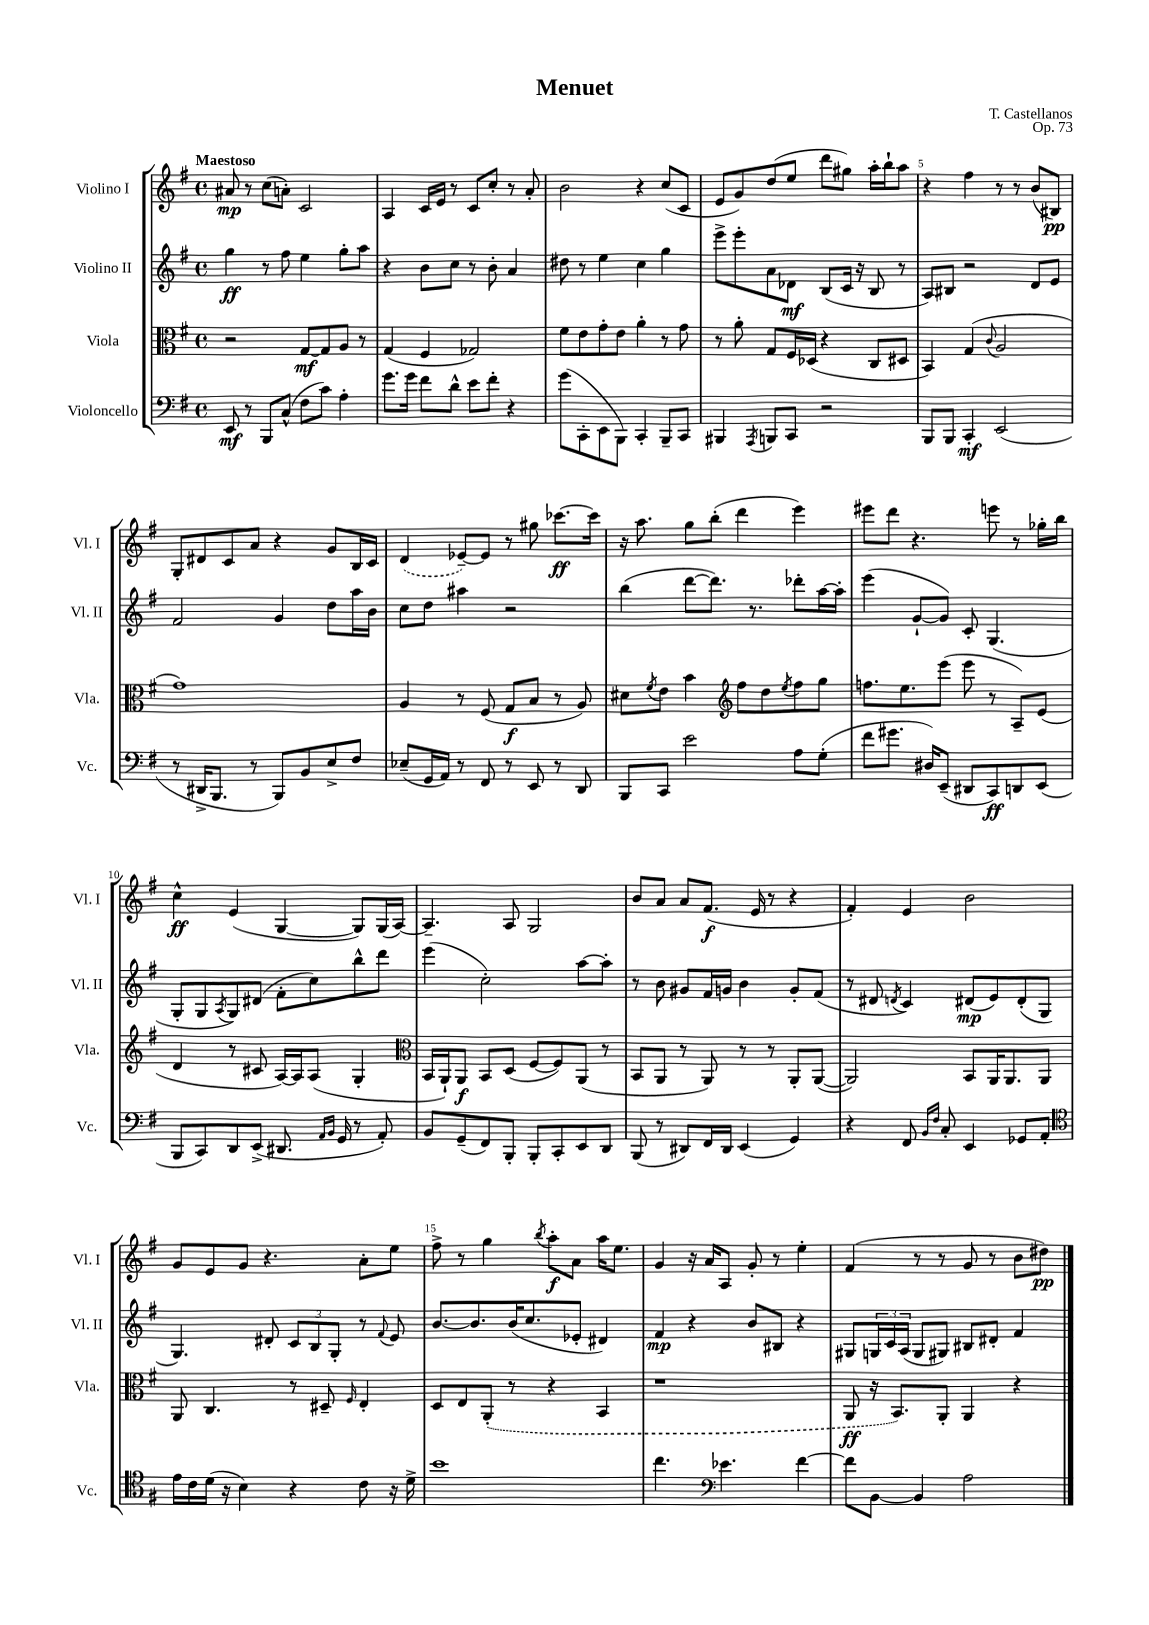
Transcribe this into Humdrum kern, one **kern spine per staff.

**kern	**dynam	**kern	**dynam	**kern	**dynam	**kern	**dynam
*part4	*part4	*part3	*part3	*part2	*part2	*part1	*part1
*staff4	*staff4	*staff3	*staff3	*staff2	*staff2	*staff1	*staff1
*I"Violoncello	*	*I"Viola	*	*I"Violino II	*	*I"Violino I	*
*I'Vc.	*	*I'Vla.	*	*I'Vl. II	*	*I'Vl. I	*
*clefF4	*	*clefC3	*	*clefG2	*	*clefG2	*
*k[f#]	*	*k[f#]	*	*k[f#]	*	*k[f#]	*
*M4/4	*	*M4/4	*	*M4/4	*	*M4/4	*
*met(c)	*	*met(c)	*	*met(c)	*	*met(c)	*
=1	=1	=1	=1	=1	=1	=1	=1
!	!	!	!	!	!	!LO:TX:a:B:t=Maestoso	!
8EE/	mf	2r	.	4gg\	ff	8a#X/	mp
8r	.	.	.	.	.	8r	.
8BBB/L	.	.	.	8r	.	(8cc\L	.
(8C^^/J	.	.	.	8ff#\	.	8an'\J)	.
8F#\L	.	[8G/L	mf	4ee\	.	2c/	.
8c\J)	.	8G/]	.	.	.	.	.
4A'\	.	8A/J	.	8gg'\L	.	.	.
.	.	8r	.	8aa\J	.	.	.
=2	=2	=2	=2	=2	=2	=2	=2
8.g\L	.	(4G/	.	4r	.	4A/	.
16g\Jk	.	.	.	.	.	.	.
8f#\L	.	4F#/	.	8b\L	.	16c/LL	.
.	.	.	.	.	.	16e/JJ	.
8d^^\J	.	.	.	8cc\J	.	8r	.
8e\L	.	2G-X/)	.	8r	.	8c/L	.
8f#'\J	.	.	.	8b'\	.	8cc'/J	.
4r	.	.	.	4a/	.	8r	.
.	.	.	.	.	.	8a'/	.
=3	=3	=3	=3	=3	=3	=3	=3
(8g\L	.	8f#\L	.	8dd#X\	.	2b\	.
8CC'\	.	8e\	.	8r	.	.	.
8EE\	.	8g'\	.	4ee\	.	.	.
8BBB\J)	.	8e\J	.	.	.	.	.
4CC'/	.	4a'\	.	4cc\	.	4r	.
8BBB~/L	.	8r	.	4gg\	.	(8cc/L	.
8CC/J	.	8g\	.	.	.	8c/J	.
=4	=4	=4	=4	=4	=4	=4	=4
4BBB#X/	.	8r	.	8eee^\L	.	8e/L	.
.	.	8a'\	.	8eee'\	.	8g/)	.
8qAAA/	.	.	.	.	.	.	.
8BBBn/L	.	8G/L	.	8a\	.	(8dd/	.
8CC/J	.	16F#/L	.	8d-X\J	mf	8ee/J	.
.	.	(16D-X/JJ	.	.	.	.	.
2r	.	4r	.	(8B/L	.	8ddd\L	.
.	.	.	.	16c/Jk	.	8gg#X\J)	.
.	.	.	.	16r	.	.	.
.	.	8C/L	.	8B/	.	16aa'\LL	.
.	.	.	.	.	.	16bb`\J	.
.	.	8D#X/J	.	8r	.	8aa\J	.
=5	=5	=5	=5	=5	=5	=5	=5
8BBB/L	.	4BB/)	.	8A/L)	.	4r	.
8BBB/J	.	.	.	8B#X/J	.	.	.
4CC'/	mf	(4G/	.	2r	.	4ff#\	.
.	.	8qqc/	.	.	.	.	.
(2EE/	.	2A/	.	.	.	8r	.
.	.	.	.	.	.	8r	.
.	.	.	.	8d/L	.	(8b/L	.
.	.	.	.	8e/J	.	8B#X/J)	pp
!!LO:LB:g=z
=6	=6	=6	=6	=6	=6	=6	=6
8r	.	1g)	.	2f#/	.	8G'/L	.
16DD#X^/KL	.	.	.	.	.	8d#X/	.
8.BBB/J	.	.	.	.	.	.	.
.	.	.	.	.	.	8c/	.
8r	.	.	.	.	.	8a/J	.
8BBB/L)	.	.	.	4g/	.	4r	.
8BB/	.	.	.	.	.	.	.
8E^/	.	.	.	8dd\L	.	8g/L	.
8F#/J	.	.	.	16aa\L	.	16B/L	.
.	.	.	.	16b\JJ	.	16c/JJ	.
=7	=7	=7	=7	=7	=7	=7	=7
(8E-X~/L	.	4A/	.	8cc\L	.	(4d/	.
16GG/L	.	.	.	8dd\J	.	.	.
16AA/JJ)	.	.	.	.	.	.	.
8r	.	8r	.	4aa#X\	.	[8e-X~/L)	.
8FF#/	.	(8F#/	.	.	.	8e-/J]	.
8r	.	8G/L	f	2r	.	8r	.
8EE/	.	8B/J	.	.	.	8gg#X\	.
8r	.	8r	.	.	.	[8.ccc-X\L	ff
8DD/	.	8A/)	.	.	.	.	.
.	.	.	.	.	.	16ccc-\Jk]	.
=8	=8	=8	=8	=8	=8	=8	=8
8BBB/L	.	8d#X\L	.	(4bb\	.	16r	.
.	.	.	.	.	.	8.aa\	.
.	.	8qf#/	.	.	.	.	.
8CC/J	.	8e\J	.	.	.	.	.
2e\	.	4b\	.	[8ddd\L	.	8gg\L	.
.	.	.	.	8.ddd\J])	.	(8bb'\J	.
*	*	*clefG2	*	*	*	*	*
.	.	8ff#\L	.	.	.	4ddd\	.
.	.	.	.	8.r	.	.	.
.	.	8dd\	.	.	.	.	.
.	.	8qee/	.	.	.	.	.
8A\L	.	8ff#\	.	8ddd-X'\L	.	4eee\)	.
(8G'\J	.	8gg\J	.	[16aa\L	.	.	.
.	.	.	.	16aa'\JJ]	.	.	.
=9	=9	=9	=9	=9	=9	=9	=9
8f#\L	.	8.ffn\L	.	(4eee\	.	8eee#X\L	.
8.g#X\J	.	.	.	.	.	8ddd\J	.
.	.	8.ee\	.	.	.	.	.
.	.	.	.	[8g`/L	.	4.r	.
16D#X/KL)	.	.	.	.	.	.	.
(8EE~/J	.	(8eee\J	.	8g/J])	.	.	.
8DD#X/L	.	8eee\	.	8c'/	.	.	.
8CC/)	ff	8r	.	(4.G/	.	8eeen\	.
8DDn/	.	8A~/L)	.	.	.	8r	.
(8EE/J	.	(8e/J	.	.	.	16gg-X'\LL	.
.	.	.	.	.	.	16bb\JJ	.
!!LO:LB:g=z
=10	=10	=10	=10	=10	=10	=10	=10
8BBB/L	.	4d/	.	8G'/L	.	4cc^^\	ff
8CC/)	.	.	.	8G/	.	.	.
.	.	.	.	8qA/	.	.	.
8DD/	.	8r	.	8G/)	.	(4e/	.
(8EE^/J	.	8c#X/	.	(8d#X/J	.	.	.
8.DD#X/	.	[16A/LL)	.	8f#'\L	.	[4G/	.
.	.	16A/J]	.	.	.	.	.
.	.	(8A/J	.	8cc\)	.	.	.
16qqAA/LL	.	.	.	.	.	.	.
16qqBB/JJ	.	.	.	.	.	.	.
16GG/	.	.	.	.	.	.	.
8r	.	4G'/	.	8bb^^\	.	8G/L])	.
8AA'/)	.	.	.	8ddd\J	.	(16G/L	.
.	.	.	.	.	.	[16A/JJ)	.
=11	=11	=11	=11	=11	=11	=11	=11
*	*	*clefC3	*	*	*	*	*
8BB/L	.	16BB/LL	.	(4eee\	.	4.A~/]	.
.	.	16AA`/J)	.	.	.	.	.
(8GG~/	.	8AA/J	f	.	.	.	.
8FF#/)	.	8BB/L	.	2cc'\)	.	.	.
8BBB'/J	.	(8D/J	.	.	.	8A/	.
8BBB'/L	.	[8F#/L	.	.	.	2G/	.
8CC'/	.	8F#/])	.	.	.	.	.
8EE/	.	(8AA/J	.	[8aa\L	.	.	.
8DD/J	.	8r	.	8aa'\J]	.	.	.
=12	=12	=12	=12	=12	=12	=12	=12
(8BBB/	.	8BB/L	.	8r	.	8b/L	.
8r	.	8AA/J	.	8b\	.	8a/J	.
8DD#X/L)	.	8r	.	8g#X/L	.	8a/L	.
16FF#/L	.	8AA/)	.	16f#/L	.	(8.f#/J	f
16DD#/JJ	.	.	.	16gn/JJ	.	.	.
(4EE/	.	8r	.	4b\	.	.	.
.	.	.	.	.	.	16e/	.
.	.	8r	.	.	.	8r	.
4GG/)	.	8AA'/L	.	8g'/L	.	4r	.
.	.	([8AA/J	.	(8f#/J	.	.	.
=13	=13	=13	=13	=13	=13	=13	=13
4r	.	2AA/])	.	8r	.	4f#'/)	.
.	.	.	.	8d#X/	.	.	.
.	.	.	.	8qdn/	.	.	.
8FF#/	.	.	.	4c/)	.	4e/	.
16qqBB/LL	.	.	.	.	.	.	.
16qqF#/JJ	.	.	.	.	.	.	.
8C'/	.	.	.	.	.	.	.
4EE/	.	8BB/L	.	(8d#X/L	mp	2b\	.
.	.	16AA/K	.	8e/)	.	.	.
.	.	8.AA/	.	.	.	.	.
8GG-X/L	.	.	.	(8d#'/	.	.	.
8AA'/J	.	8AA/J	.	8G/J	.	.	.
!!LO:LB:g=z
=14	=14	=14	=14	=14	=14	=14	=14
*clefC4	*	*	*	*	*	*	*
16e\LL	.	8AA/	.	4.G/)	.	8g/L	.
16c\	.	.	.	.	.	.	.
(16d\JJ	.	4.C/	.	.	.	8e/	.
16r	.	.	.	.	.	.	.
4B\)	.	.	.	.	.	8g/J	.
.	.	.	.	8d#X'/	.	4.r	.
4r	.	8r	.	12c/L	.	.	.
.	.	.	.	12B/	.	.	.
.	.	8D#X~/	.	.	.	.	.
.	.	.	.	12G'/J	.	.	.
.	.	16qqF#/	.	.	.	.	.
8c\	.	4E'/	.	8r	.	8a'\L	.
.	.	.	.	8qqf#/	.	.	.
16r	.	.	.	8e/	.	8ee\J	.
16d^\	.	.	.	.	.	.	.
=15	=15	=15	=15	=15	=15	=15	=15
1b	.	8D/L	.	[8.b/L	.	8ff#^\	.
.	.	8E/	.	.	.	8r	.
.	.	.	.	8.b/]	.	.	.
.	.	(8AA'/J	.	.	.	4gg\	.
.	.	8r	.	(16b/K	.	.	.
.	.	.	.	8.cc/	.	.	.
.	.	.	.	.	.	8qbb/	.
.	.	4r	.	.	.	8aa'\L	f
.	.	.	.	8e-X'/J	.	8a\J	.
.	.	4BB/	.	4d#X/)	.	16aa\KL	.
.	.	.	.	.	.	8.ee\J	.
=16	=16	=16	=16	=16	=16	=16	=16
4.cc\	.	1r	.	4f#/	mp	4g/	.
.	.	.	.	4r	.	16r	.
.	.	.	.	.	.	16a/KL	.
*clefF4	*	*	*	*	*	*	*
4.e-X\	.	.	.	.	.	8A/J	.
.	.	.	.	8b/L	.	8g'/	.
.	.	.	.	8B#X/J	.	8r	.
[4f#\	.	.	.	4r	.	4ee'\	.
=17	=17	=17	=17	=17	=17	=17	=17
8f#\L]	.	8AA/	ff	8G#X/L	.	(4f#/	.
[8BB\J	.	16r	.	24Gn/L	.	.	.
.	.	.	.	24c/	.	.	.
.	.	8.BB/L)	.	.	.	.	.
.	.	.	.	(24A/JJ	.	.	.
4BB/]	.	.	.	8G/L	.	8r	.
.	.	8AA'/J	.	8G#X/J)	.	8r	.
2A\	.	4AA/	.	8B#X/L	.	8g/	.
.	.	.	.	8d#X'/J	.	8r	.
.	.	4r	.	4f#/	.	8b\L	.
.	.	.	.	.	.	8dd#X\J)	pp
==	==	==	==	==	==	==	==
*-	*-	*-	*-	*-	*-	*-	*-
